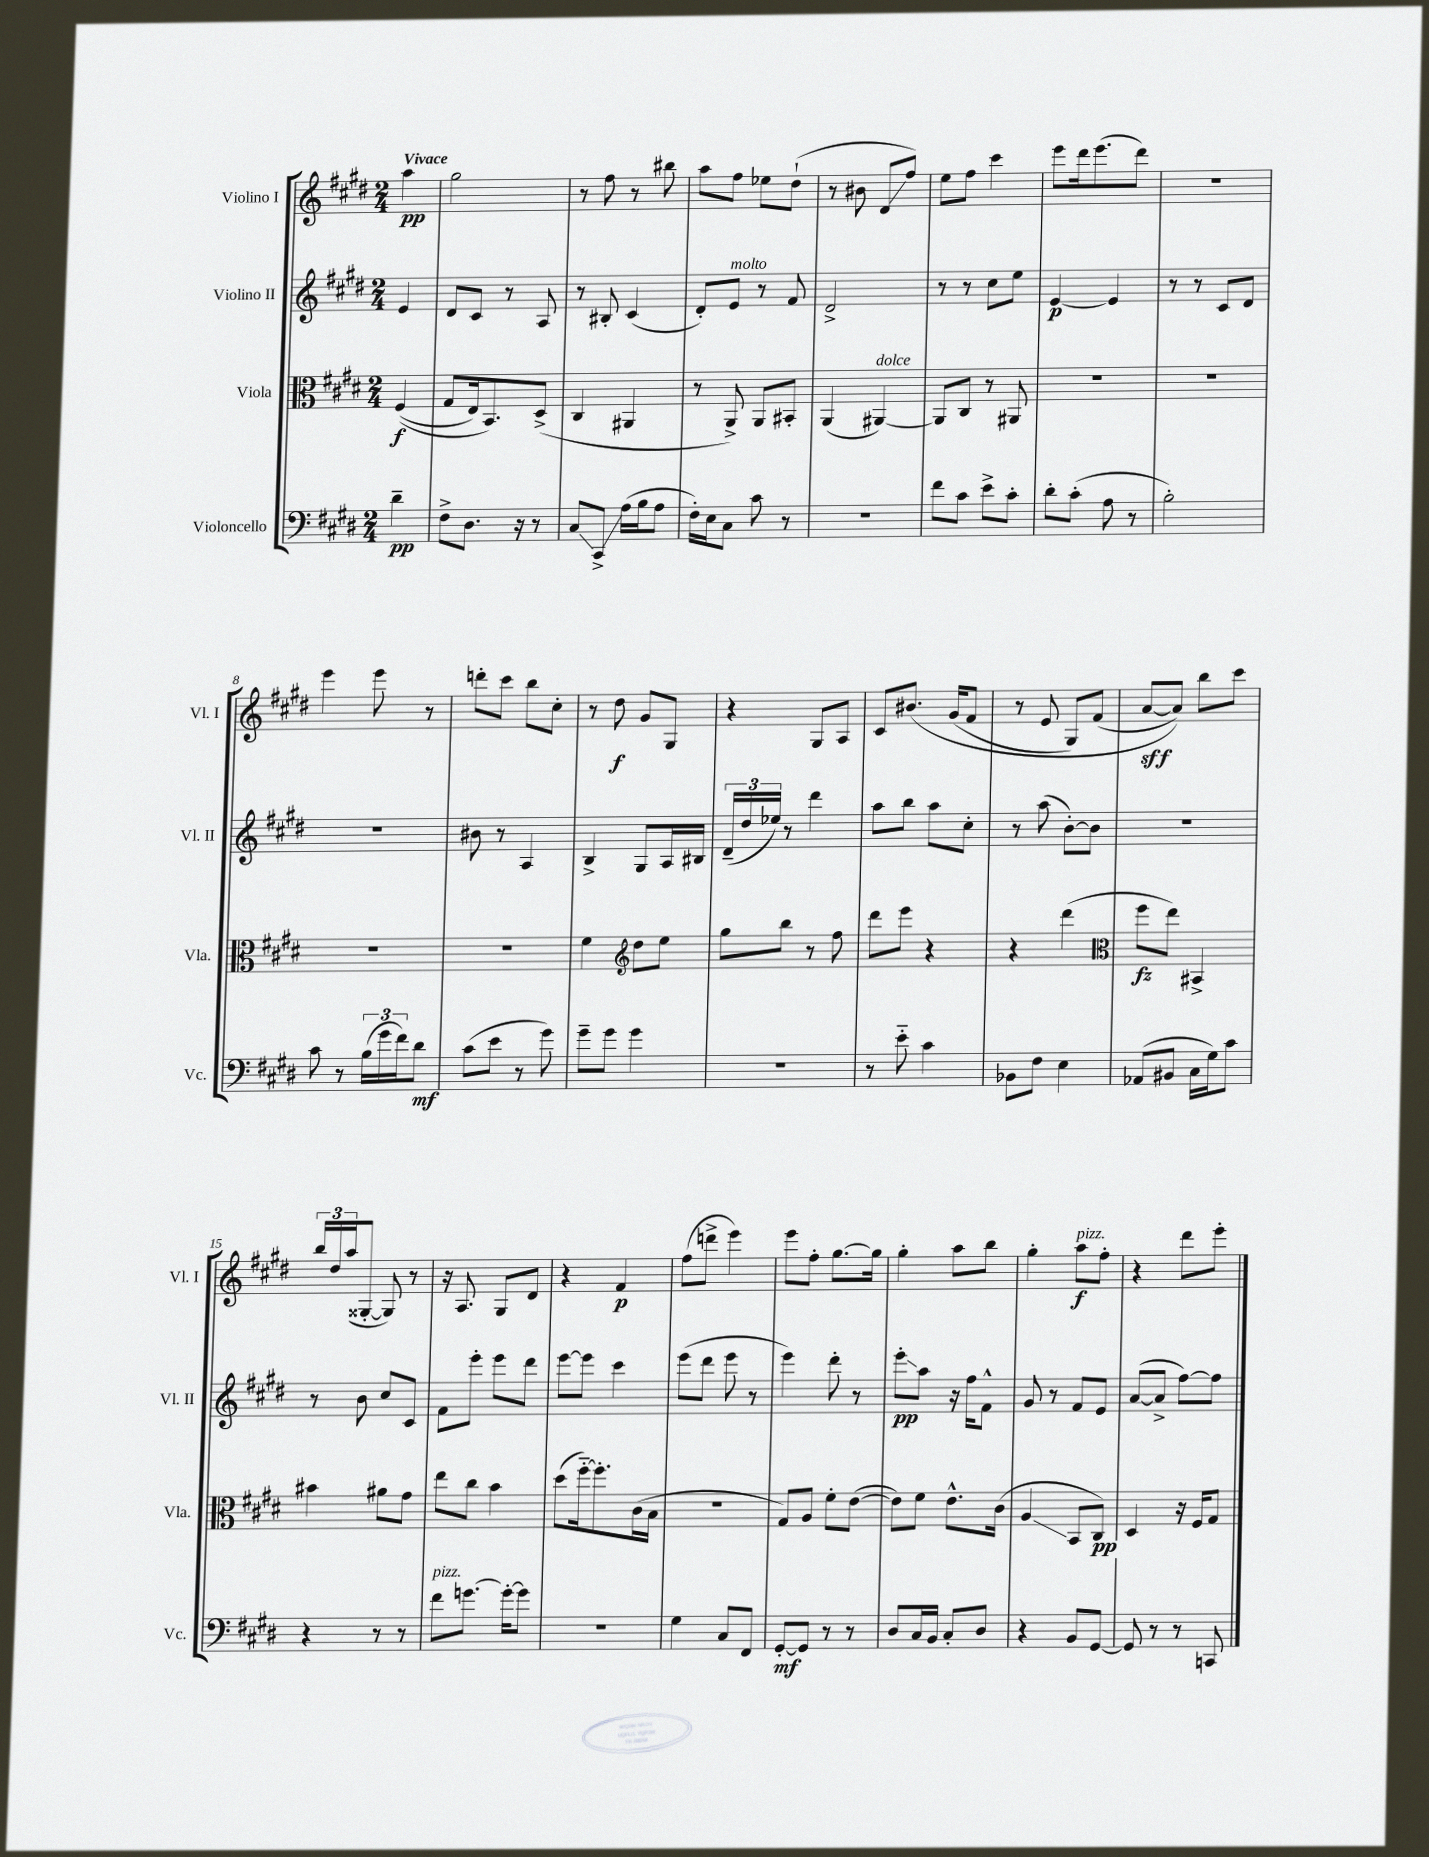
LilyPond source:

<<
\new StaffGroup <<
\new Staff = "s0" \with { instrumentName = "Violino I" shortInstrumentName = "Vl. I" } {
    \clef treble \key e \major \numericTimeSignature \time 2/4 \partial 4 \tempo "Vivace"
    a''4\pp |
    gis''2 |
    r8 fis''8 r8 bis''8 |
    a''8 fis''8 ees''8 dis''8-!( |
    r8 bis'8 dis'8\glissando fis''8) |
    e''8 fis''8 cis'''4 |
    e'''8 dis'''16 e'''8.( dis'''8) |
    r2 |
    e'''4 e'''8 r8 |
    d'''8-. cis'''8 b''8 cis''8-. |
    r8 dis''8\f gis'8 gis8 |
    r4 gis8 a8 |
    cis'8 bis'8.\( gis'16( fis'8 |
    r8 e'8 gis8) fis'8( |
    a'8~\sff a'8)\) b''8 cis'''8 |
    \tuplet 3/2 { b''16 dis''16 a''16( } gisis8~-. gisis8) r8 |
    r16 a8. gis8 dis'8 |
    r4 fis'4\p |
    fis''8( d'''8-> e'''4) |
    e'''8 fis''8-. gis''8.~ gis''16 |
    gis''4-. a''8 b''8 |
    gis''4-. a''8\f^\markup { \italic "pizz." } fis''8-. |
    r4 dis'''8 e'''8-. \bar "|." |
}
\new Staff = "s1" \with { instrumentName = "Violino II" shortInstrumentName = "Vl. II" } {
    \clef treble \key e \major \numericTimeSignature \time 2/4 \partial 4
    e'4 |
    dis'8 cis'8 r8 a8 |
    r8 bis8-. cis'4( |
    dis'8-.) e'8^\markup { \italic "molto" } r8 fis'8 |
    dis'2-> |
    r8 r8 cis''8 e''8 |
    e'4~\p e'4 |
    r8 r8 cis'8 dis'8 |
    R2 |
    bis'8 r8 a4 |
    b4-> gis8 a16 bis16 |
    \tuplet 3/2 { dis'16--( dis''16 ees''16) } r8 dis'''4 |
    a''8 b''8 a''8 cis''8-. |
    r8 a''8( b'8~-.) b'8 |
    R2 |
    r8 b'8 cis''8 cis'8 |
    fis'8 e'''8-. e'''8 dis'''8 |
    e'''8~ e'''8 cis'''4 |
    e'''8( dis'''8 e'''8 r8 |
    e'''4) dis'''8-. r8 |
    e'''8-.\glissando\pp a''8 r16 fis''16 fis'8-^ |
    gis'8 r8 fis'8 e'8 |
    a'8~( a'8-> fis''8~) fis''8 \bar "|." |
}
\new Staff = "s2" \with { instrumentName = "Viola" shortInstrumentName = "Vla." } {
    \clef alto \key e \major \numericTimeSignature \time 2/4 \partial 4
    fis4\f(\( |
    gis8 e16) b,8.\) dis8->( |
    cis4 ais,4 |
    r8 a,8->) a,8 bis,8-. |
    a,4( ais,4~^\markup { \italic "dolce" }) |
    ais,8 cis8 r8 ais,8 |
    R2 |
    R2 |
    R2 |
    R2 |
    fis'4 \clef treble dis''8 e''8 |
    gis''8 b''8 r8 fis''8 |
    dis'''8 e'''8 r4 |
    r4 dis'''4( |
    \clef alto fis''8\fz e''8) bis,4-> |
    bis'4 ais'8 gis'8 |
    e''8 cis''8 b'4 |
    dis''8( fis''16~-_) fis''8.-. cis'16( b16 |
    r2 |
    gis8) a8 fis'8-. e'8~( |
    e'8) fis'8 e'8.-^ cis'16( |
    a4\glissando b,8 cis8\pp) |
    dis4 r16 fis16 gis8 \bar "|." |
}
\new Staff = "s3" \with { instrumentName = "Violoncello" shortInstrumentName = "Vc." } {
    \clef bass \key e \major \numericTimeSignature \time 2/4 \partial 4
    dis'4--\pp |
    fis8-> dis8. r16 r8 |
    cis8\glissando cis,8->\glissando a16( b16 a8 |
    fis16-.) e16 cis8 cis'8 r8 |
    r2 |
    fis'8 cis'8 e'8-> cis'8-. |
    dis'8-. cis'8-.( a8 r8 |
    b2-.) |
    cis'8 r8 \tuplet 3/2 { b16( gis'16 fis'16) } dis'8\mf |
    cis'8( e'8 r8 gis'8) |
    gis'8-- gis'8 gis'4 |
    R2 |
    r8 e'8-_ cis'4 |
    bes,8 fis8 e4 |
    aes,8( bis,8 cis16 gis16) cis'8 |
    r4 r8 r8 |
    fis'8^\markup { \italic "pizz." } g'8.~ g'16~-. g'8 |
    R2 |
    gis4 cis8 fis,8 |
    gis,8~-.\mf gis,8 r8 r8 |
    dis8 cis16 b,16 cis8-. dis8 |
    r4 b,8 gis,8~ |
    gis,8 r8 r8 c,8 \bar "|." |
}
>>
>>
